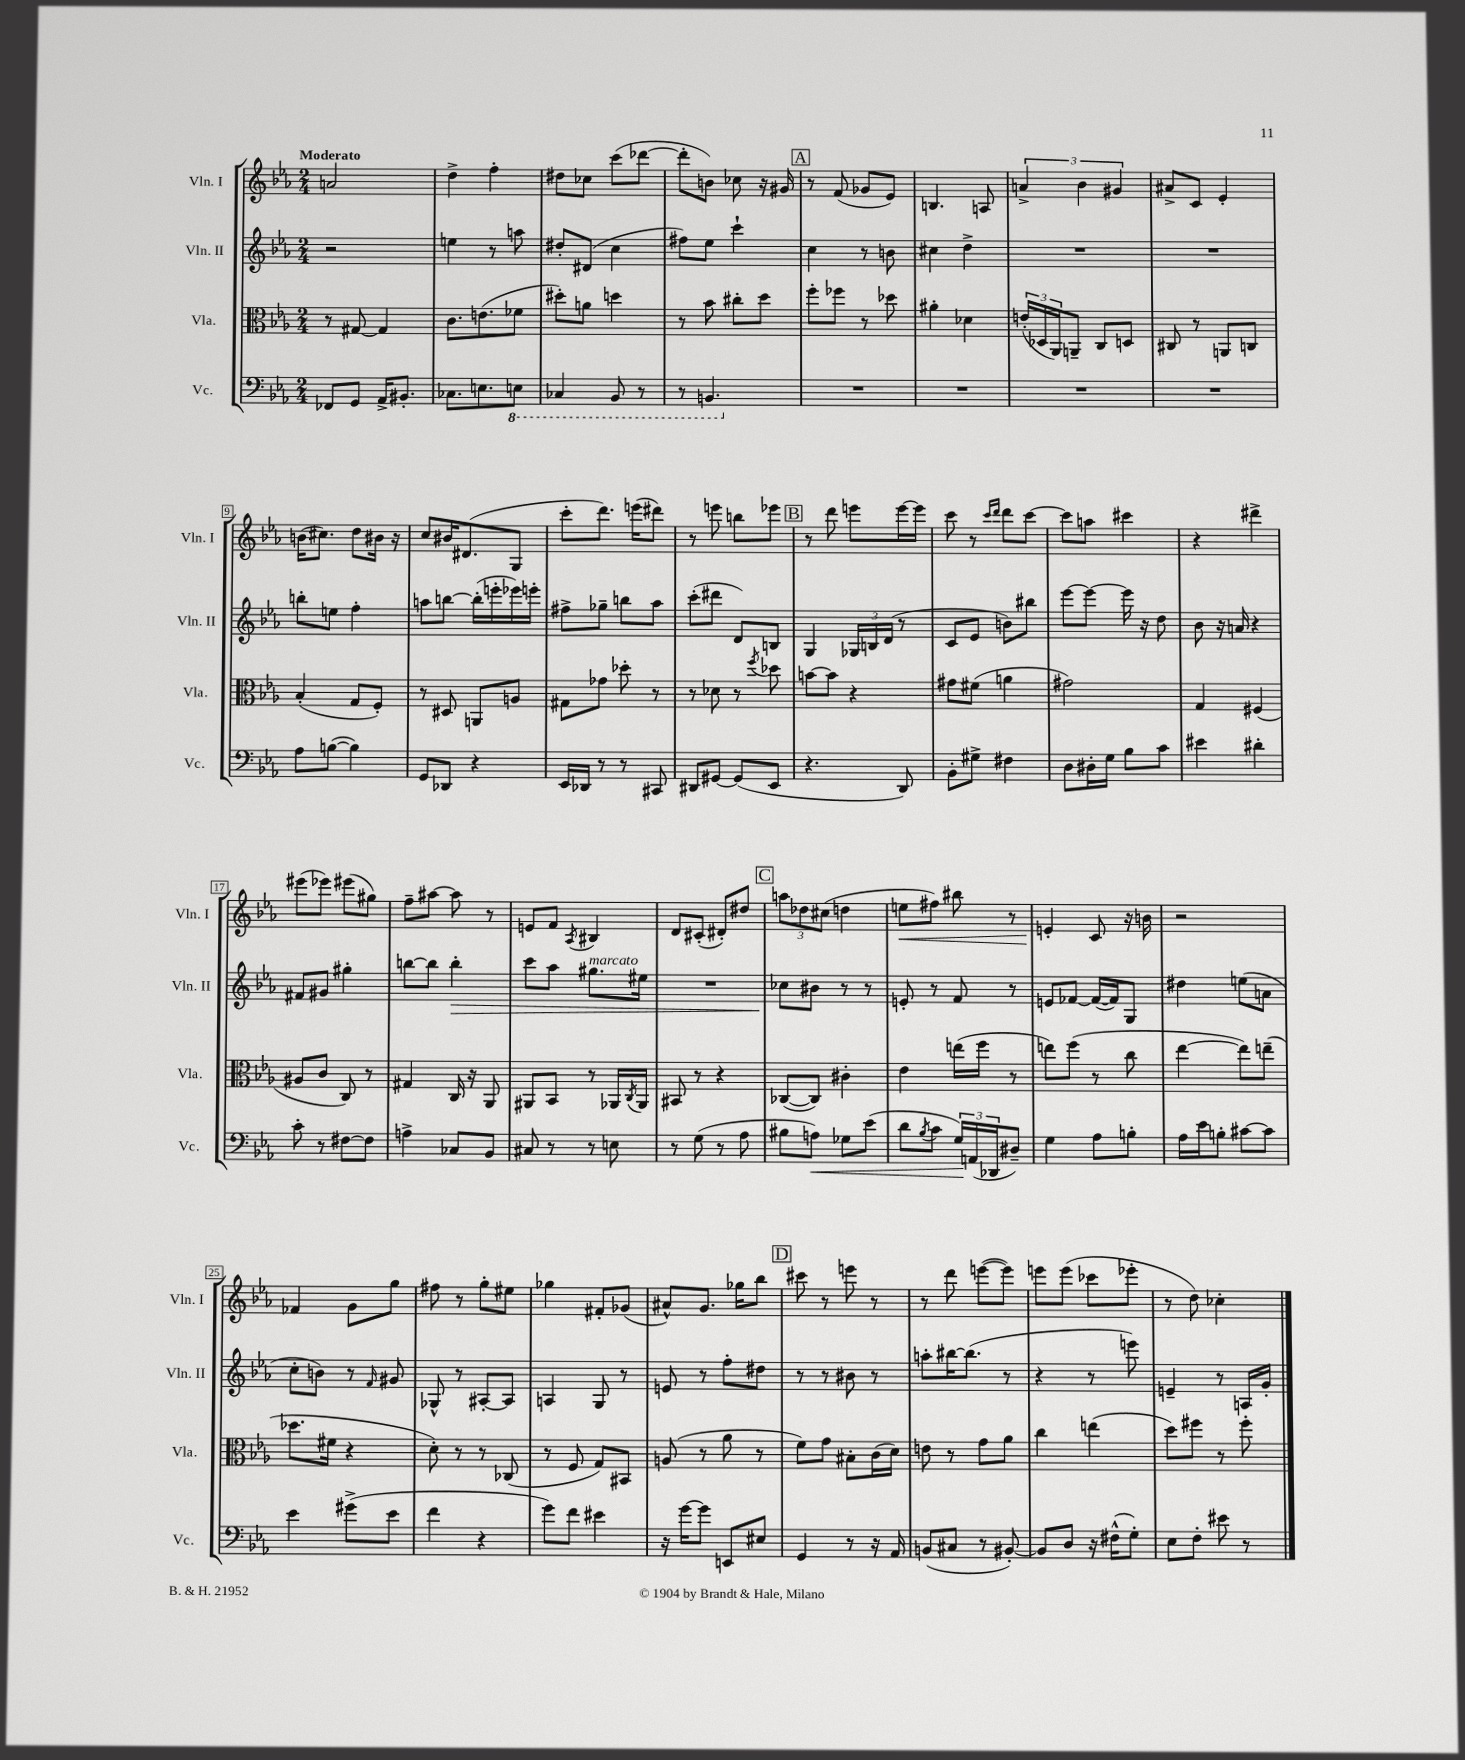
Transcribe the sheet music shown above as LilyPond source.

<<
\new StaffGroup <<
\new Staff = "s0" \with { instrumentName = "Vln. I" shortInstrumentName = "Vln. I" } {
    \clef treble \key ees \major \numericTimeSignature \time 2/4 \tempo "Moderato"
    a'2 |
    d''4-> f''4-. |
    dis''8 ces''8 c'''8( des'''8~ |
    des'''8-. b'8) ces''8 r16 gis'16 |
    \mark \markup { \box "A" } r8 f'8( ges'8 ees'8) |
    b4. a8 |
    \tuplet 3/2 { a'4-> bes'4 gis'4 } |
    ais'8-> c'8 ees'4-. |
    b'16( cis''8.) d''8 bis'16 r16 |
    c''8 bis'16 dis'8.( g8 |
    c'''8-. d'''8.) e'''16( dis'''8) |
    r8 e'''8 b''8 ees'''8 |
    \mark \markup { \box "B" } r8 d'''8 e'''8 e'''16~ e'''16 |
    c'''8 r8 \grace { c'''16 d'''16 } d'''8 c'''8~ |
    c'''8 a''8 cis'''4 |
    r4 dis'''4-> |
    eis'''8( ees'''8) eis'''8( gis''8) |
    f''8-- ais''8~ ais''8 r8 |
    e'8 f'8 \acciaccatura { aes8 } bis4 |
    d'8 cis'8-.( dis'8-.) dis''8 |
    \mark \markup { \box "C" } \tuplet 3/2 { a''8 des''8 cis''8( } d''4 |
    e''8\< fis''8) bis''8 r8 |
    e'4-.\! c'8 r16 b'16 |
    r2 |
    fes'4 g'8 g''8 |
    fis''8 r8 g''8-. eis''8 |
    ges''4 fis'8-. ges'8( |
    ais'8-^) g'8. ges''16 bes''8 |
    \mark \markup { \box "D" } cis'''8 r8 e'''8 r8 |
    r8 d'''8 e'''8~( e'''8) |
    e'''8 e'''8( ces'''8 ees'''8-. |
    r8 d''8) ces''4-. \bar "|." |
}
\new Staff = "s1" \with { instrumentName = "Vln. II" shortInstrumentName = "Vln. II" } {
    \clef treble \key ees \major \numericTimeSignature \time 2/4
    r2 |
    e''4 r8 a''8 |
    dis''8-. dis'8( c''4 |
    fis''8) ees''8 c'''4-! |
    \mark \markup { \box "A" } c''4 r8 b'8 |
    cis''4 d''4-> |
    R2 |
    R2 |
    b''8-. e''8 f''4-. |
    a''8 b''8~ b''16-.( e'''16-. ees'''16) e'''16-. |
    fis''8-> ges''8-- b''8 aes''8 |
    c'''8-.( dis'''8 d'8) b8 |
    \mark \markup { \box "B" } g4 \tuplet 3/2 { ges16 b16 d'16( } r8 |
    c'8 ees'8 b'8) bis''8 |
    ees'''8~ ees'''8~ ees'''16 r16 d''8 |
    bes'8 r16 a'16 r4 |
    fis'8 gis'8 gis''4-. |
    b''8~ b''8 b''4-.\> |
    c'''8 aes''8 gis''8.^\markup { \italic "marcato" } eis''16 |
    R2 |
    \mark \markup { \box "C" } ces''8\! bis'8 r8 r8 |
    e'8-. r8 f'8 r8 |
    e'8 fes'8~ fes'16~( fes'16) g8 |
    dis''4 e''8( a'8 |
    c''8-. b'8) r8 \grace { f'16 } gis'8 |
    ges8-^ r8 ais8~-. ais8 |
    a4 g8 r8 |
    e'8 r8 f''8-. dis''8 |
    \mark \markup { \box "D" } r8 r8 bis'8 r8 |
    a''8-. bis''16~ bis''8.( r8 |
    r4 r8 e'''8) |
    e'4-- r8 a16 g'16-. \bar "|." |
}
\new Staff = "s2" \with { instrumentName = "Vla." shortInstrumentName = "Vla." } {
    \clef alto \key ees \major \numericTimeSignature \time 2/4
    r8 gis8~ gis4 |
    c'8. e'8.( fes'8 |
    dis''8-.) a'8 d''4 |
    r8 bes'8 cis''8-. d''8 |
    \mark \markup { \box "A" } f''8-. fes''8 r8 des''8 |
    ais'4-. des'4 |
    \tuplet 3/2 { e'16-.( des16 aes,16) } a,8-- c8 d8 |
    cis8 r8 a,8 c8 |
    bes4-.( g8 f8-.) |
    r8 dis8 a,8 a8 |
    gis8 ges'8 des''8-. r8 |
    r8 des'8 r8 \acciaccatura { f''8 } des''8 |
    \mark \markup { \box "B" } b'8~ b'8 r4 |
    gis'8 fis'8( a'4 |
    gis'2) |
    g4 fis4( |
    ais8 c'8 c8) r8 |
    gis4 c16 r16 aes,8 |
    ais,8 bes,8 r8 aes,16 \acciaccatura { c8 } aes,16 |
    bis,8 r8 r4 |
    \mark \markup { \box "C" } ces8~( ces8) cis'4-. |
    ees'4 e''16( f''16 r8 |
    e''8) f''8( r8 c''8 |
    ees''4~ ees''8) e''8--( |
    des''8. fis'16 r4 |
    d'8-.) r8 r8 ces8( |
    r8 f8 g8) bis,8 |
    a8( r8 aes'8 r8 |
    \mark \markup { \box "D" } f'8) g'8 bis8-. c'16( d'16) |
    e'8 r8 g'8 aes'8 |
    c''4 e''4( |
    d''8) fis''8 r8 fis''8-. \bar "|." |
}
\new Staff = "s3" \with { instrumentName = "Vc." shortInstrumentName = "Vc." } {
    \clef bass \key ees \major \numericTimeSignature \time 2/4
    fes,8 g,8 aes,16-> bis,8.-. |
    ces8. e8. \ottava #-1 e,8 |
    ces,4 bes,,8 r8 |
    r8 b,,4. \ottava #0 |
    \mark \markup { \box "A" } R2 |
    R2 |
    R2 |
    R2 |
    aes8 b8~( b4) |
    g,8 des,8 r4 |
    ees,16 des,16 r8 r8 cis,8 |
    dis,8 gis,8~ gis,8( ees,8 |
    \mark \markup { \box "B" } r4. d,8) |
    bes,8-. gis8-> fis4 |
    d8 dis16-. g16 bes8 c'8 |
    eis'4 dis'4-. |
    c'8-. r8 fis8~ fis8 |
    a4-> ces8 bes,8 |
    cis8 r8 r8 e8 |
    r8 g8( r8 aes8 |
    \mark \markup { \box "C" } bis8 a8\<) ges8 ees'8( |
    d'8 \acciaccatura { bes8 } c'8 \tuplet 3/2 { g16\!) a,16( des,16 } dis8--) |
    g4 aes8 b8-. |
    aes16 ees'16 b8-. cis'8~ cis'8 |
    ees'4 gis'8->( ees'8 |
    f'4 r4 |
    g'8) f'8 eis'4 |
    r16 g'16~ g'8 e,8 eis8 |
    \mark \markup { \box "D" } g,4 r8 r16 aes,16 |
    b,8( cis8 r8 bis,8~-.) |
    bis,8 d8 r16 fis16-^( g8-.) |
    ees8 f8-. eis'8 r8 \bar "|." |
}
>>
>>
\layout { \context { \Score \override BarNumber.stencil = #(make-stencil-boxer 0.1 0.3 ly:text-interface::print) } }
